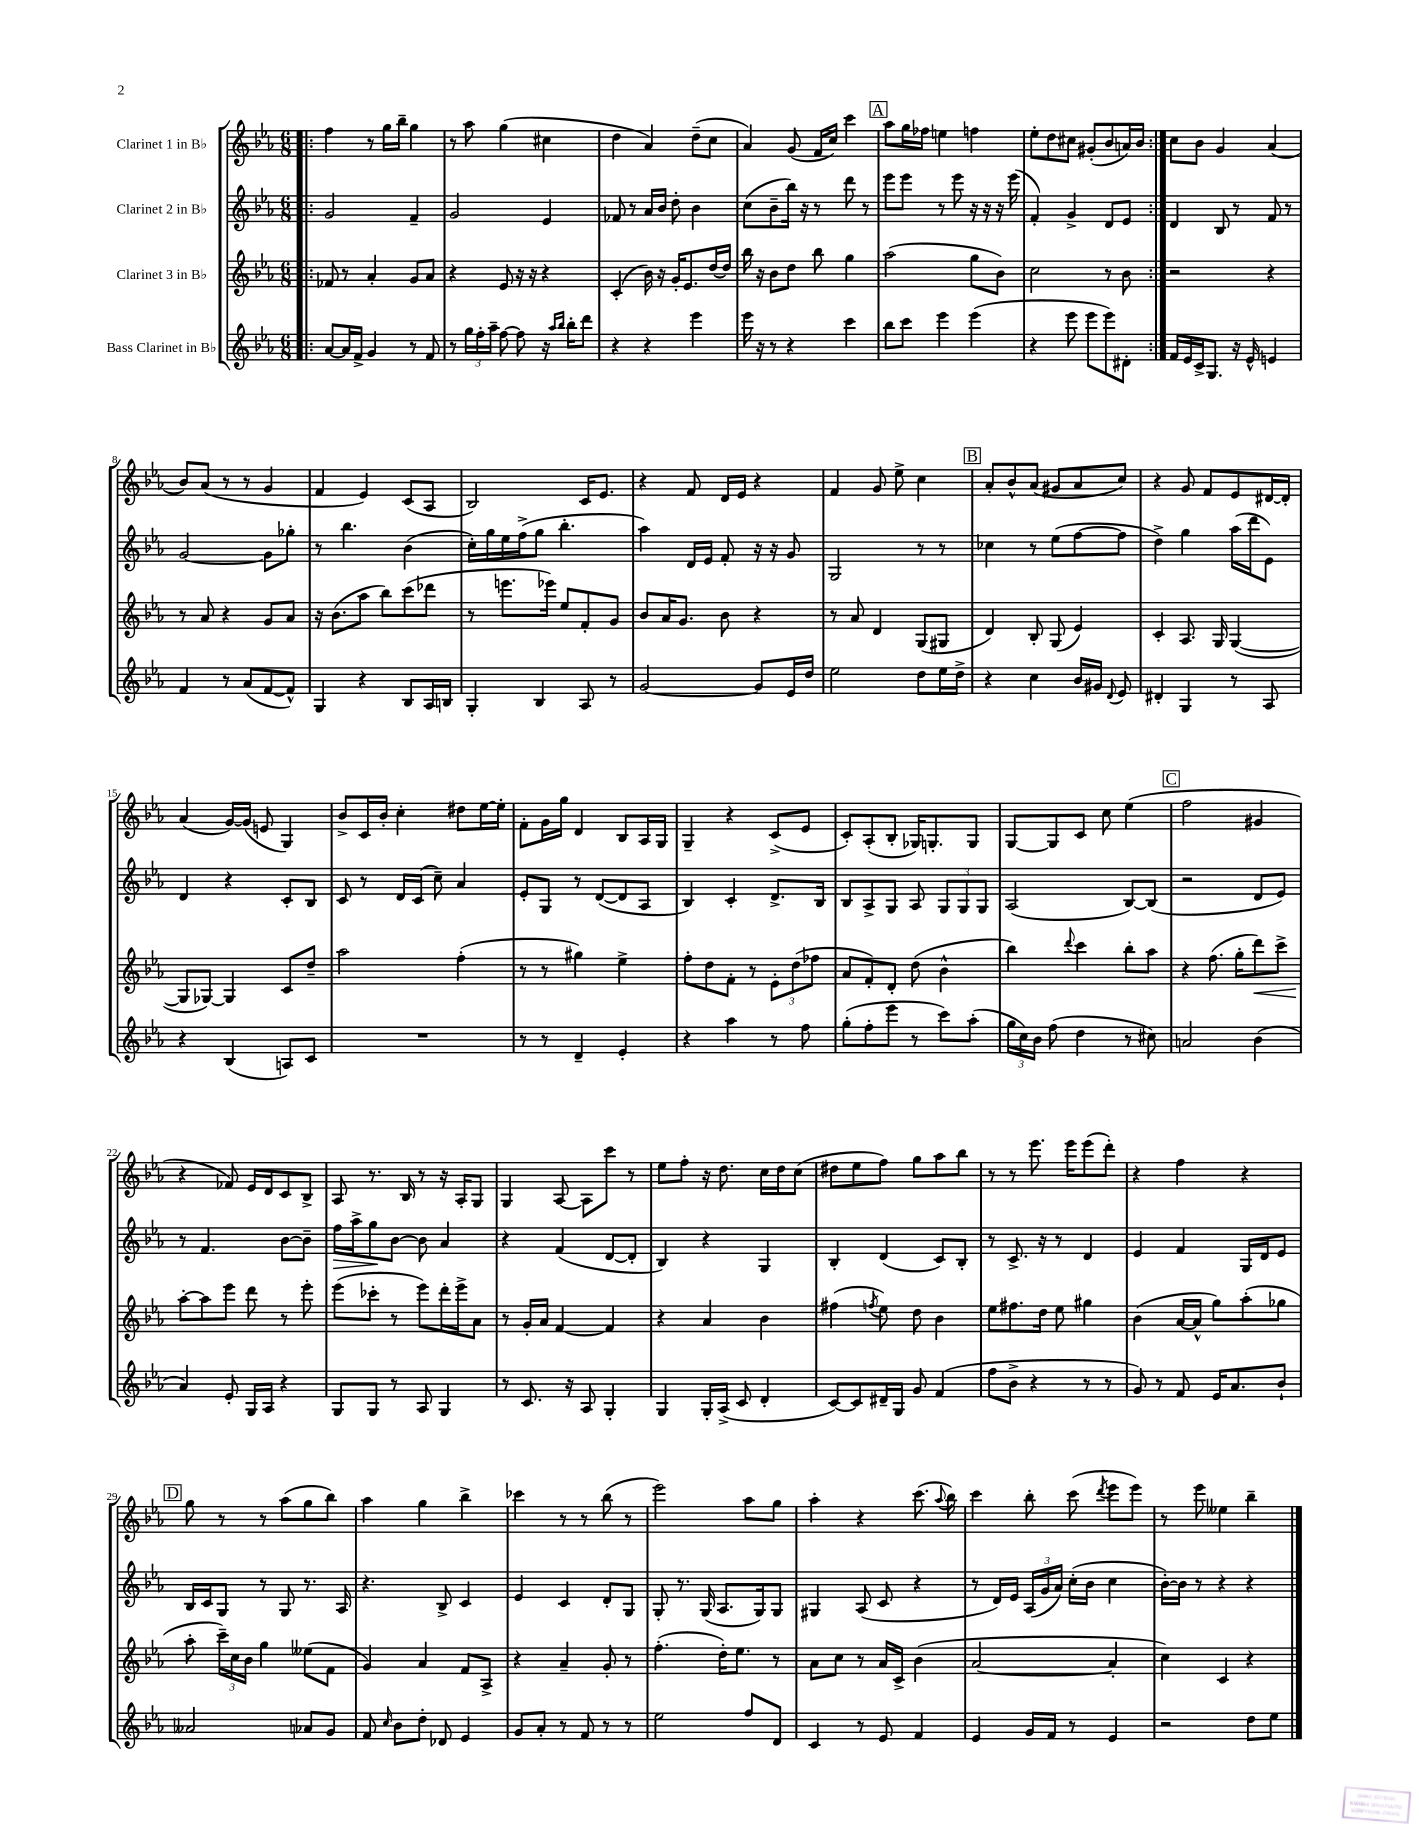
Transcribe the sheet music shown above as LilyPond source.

<<
\new StaffGroup <<
\new Staff = "s0" \with { instrumentName = "Clarinet 1 in Bb" } {
    \clef treble \key ees \major \numericTimeSignature \time 6/8
    \autoBeamOff \repeat volta 2 { \bar ".|:" f''4 r8 g''16[ bes''16]-- g''4 |
    r8 aes''8 g''4( cis''4 |
    d''4 aes'4) d''8[--( c''8] |
    aes'4) g'8( f'16[ c''16]) c'''4 |
    \mark \markup { \box "A" } aes''8[ g''16 fes''16] e''4 f''4 |
    ees''8[-. d''8 cis''8] gis'8[-.( bes'8 a'16) bes'16] | }
    c''8[ bes'8] g'4 aes'4( |
    bes'8[) aes'8]( r8 r8 g'4 |
    f'4 ees'4) c'8[( aes8] |
    bes2) c'16[ ees'8.] |
    r4 f'8 d'16[ ees'16] r4 |
    f'4 g'8 ees''8-> c''4 |
    \mark \markup { \box "B" } aes'8[-. bes'8-^ aes'8]( gis'8[ aes'8 c''8]) |
    r4 g'8 f'8[ ees'8 dis'16~ dis'16]-. |
    aes'4( g'16[~) g'16]( e'8 g4) |
    bes'8[-> c'16 bes'16]-. c''4-. dis''8[ ees''16~ ees''16]-. |
    f'8[-. g'16 g''16] d'4 bes8[ aes16 g16] |
    g4-- r4 c'8[->( ees'8] |
    c'8[-.) aes8-.( bes8]-. ges16[) g8.-. g8] |
    g8[~ g8 c'8] c''8 ees''4( |
    \mark \markup { \box "C" } f''2 gis'4 |
    r4 fes'8) ees'16[ d'16 c'8 bes8]-> |
    aes8 r8. bes16 r8 r16 aes16[-. g8] |
    g4 aes8~ aes8[ c'''8] r8 |
    ees''8[ f''8]-. r16 d''8. c''16[ d''16 c''8]( |
    dis''8[ ees''8 f''8]) g''8[ aes''8 bes''8] |
    r8 r8 ees'''8. ees'''16[ ees'''8( d'''8]-.) |
    r4 f''4 r4 |
    \mark \markup { \box "D" } g''8 r8 r8 aes''8[( g''8 bes''8]) |
    aes''4 g''4 bes''4-> |
    ces'''4 r8 r8 bes''8( r8 |
    ees'''2) aes''8[ g''8] |
    aes''4-. r4 c'''8.( \appoggiatura { aes''8 } bes''16) |
    c'''4 bes''8-. c'''8( \acciaccatura { d'''8 } ees'''8[ ees'''8]) |
    r8 ees'''8 eeses''4 bes''4-- \bar "|." |
}
\new Staff = "s1" \with { instrumentName = "Clarinet 2 in Bb" } {
    \clef treble \key ees \major \numericTimeSignature \time 6/8
    \autoBeamOff \repeat volta 2 { \bar ".|:" g'2 f'4-- |
    g'2 ees'4 |
    fes'8 r8 aes'16[ bes'16] d''8-. bes'4 |
    c''8[( bes'8-- bes''16]) r16 r8 d'''8 r8 |
    \mark \markup { \box "A" } ees'''8[ ees'''8] r8 ees'''8 r16 r16 r16 ees'''16( |
    f'4-.) g'4-> d'8[ ees'8] | }
    d'4 bes8 r8 f'8 r8 |
    g'2~ g'8[ ges''8]-. |
    r8 bes''4. bes'4( |
    c''16[-.) g''16 ees''16 f''16->( g''8] bes''4.-. |
    aes''4) d'16[ ees'16] f'8-. r16 r16 g'8 |
    g2 r8 r8 |
    \mark \markup { \box "B" } ces''4 r8 ees''8[( f''8~ f''8] |
    d''4->) g''4 aes''16[( d'''16 ees'8]) |
    d'4 r4 c'8[-. bes8] |
    c'8 r8 d'16[ c'16]( c''8--) aes'4 |
    ees'8[-. g8] r8 d'8[~( d'8 aes8] |
    bes4) c'4-. d'8.[-> bes16] |
    bes8[ aes8-> g8] aes8 \tuplet 3/2 { g8[ g8 g8] } |
    aes2( bes8[~) bes8]( |
    \mark \markup { \box "C" } r2 d'8[ ees'8]) |
    r8 f'4. bes'8[~ bes'8]-- |
    f''16[\> aes''16-> g''8\! bes'8]~ bes'8 aes'4 |
    r4 f'4( d'8[~ d'8]-. |
    bes4) r4 g4 |
    bes4-. d'4( c'8[) bes8]-. |
    r8 c'8.-> r16 r8 d'4 |
    ees'4 f'4 g16[ d'16 ees'8] |
    \mark \markup { \box "D" } bes16[ c'16 g8] r8 g8 r8. aes16 |
    r4. bes8-> c'4 |
    ees'4 c'4 d'8[-. g8] |
    g8-. r8. g16( aes8.[ g16) g8] |
    gis4 aes8( c'8 r4 |
    r8 d'16[) ees'16] \tuplet 3/2 { aes16[( g'16 aes'16]) } c''16[-.( bes'16] c''4 |
    bes'16[~-.) bes'16] r8 r4 r4 \bar "|." |
}
\new Staff = "s2" \with { instrumentName = "Clarinet 3 in Bb" } {
    \clef treble \key ees \major \numericTimeSignature \time 6/8
    \autoBeamOff \repeat volta 2 { \bar ".|:" fes'8 r8 aes'4-. g'8[ aes'8] |
    r4 ees'8 r16 r16 r4 |
    c'4-.( bes'16) r16 g'16[-. ees'8. d''16~ d''16] |
    bes''16 r16 bes'8[ d''8] bes''8 g''4 |
    \mark \markup { \box "A" } aes''2( g''8[ bes'8]) |
    c''2 r8 bes'8 | }
    r2 r4 |
    r8 aes'8 r4 g'8[ aes'8] |
    r16 bes'8.[( aes''8] bes''8[) c'''8( des'''8] |
    r8 e'''8.[ ees'''16]) ees''8[ f'8-. g'8] |
    bes'8[ aes'16 g'8.] bes'8 r4 |
    r8 aes'8 d'4 g8[( gis8] |
    \mark \markup { \box "B" } d'4) bes8-. g8( ees'4) |
    c'4-. aes8. g16 g4~( |
    g8[ ges8]~) ges4 c'8[ d''8]-- |
    aes''2 f''4-.( |
    r8 r8 gis''4) ees''4-> |
    f''8[-. d''8 f'8]-. r8 \tuplet 3/2 { ees'8[-. d''8( fes''8] } |
    aes'8[ f'8-.) d'8]-. d''8( bes'4-^ |
    bes''4) \appoggiatura { d'''8 } c'''4 bes''8[-. aes''8] |
    \mark \markup { \box "C" } r4 f''8.( g''16[-. d'''8\<) c'''8]-> |
    aes''8[~-.\! aes''8 ees'''8] d'''8 r8 ees'''8-. |
    ees'''8[( ces'''8]-. r8 ees'''8[) d'''16-. ees'''16-> aes'8] |
    r8 g'16[-. aes'16] f'4~ f'4 |
    r4 aes'4 bes'4 |
    fis''4( \acciaccatura { f''8 } ees''8) d''8 bes'4 |
    ees''8[ fis''8. d''16] ees''8 gis''4 |
    bes'4( aes'16[~ aes'16]-^ g''8[) aes''8-.( ges''8] |
    \mark \markup { \box "D" } aes''8-. \tuplet 3/2 { c'''16[--) c''16 bes'16] } g''4 eeses''8[( f'8] |
    g'4) aes'4 f'8[ aes8]-> |
    r4 aes'4-- g'8-. r8 |
    f''4.-.( d''16[-.) ees''8.] r8 |
    aes'8[ c''8] r8 aes'16[ c'16]-> bes'4( |
    aes'2~ aes'4-. |
    c''4) c'4 r4 \bar "|." |
}
\new Staff = "s3" \with { instrumentName = "Bass Clarinet in Bb" } {
    \clef treble \key ees \major \numericTimeSignature \time 6/8
    \autoBeamOff \repeat volta 2 { \bar ".|:" aes'8[~ aes'16 f'16]-> g'4 r8 f'8 |
    r8 \tuplet 3/2 { g''16[ f''16-. aes''16]-- } f''8~ f''8 r16 \grace { aes''16[ bes''16] } bes''16[-. d'''8] |
    r4 r4 ees'''4 |
    ees'''16 r16 r8 r4 c'''4 |
    \mark \markup { \box "A" } bes''8[ c'''8] ees'''4 ees'''4( |
    r4 ees'''8 ees'''8[ ees'''8) dis'8]-. | }
    f'16[ ees'16 c'16-> g8.] r16 ees'16-^ e'4 |
    f'4 r8 aes'8[( f'8~ f'8]-^) |
    g4 r4 bes8[ aes16 b16] |
    g4-. bes4 aes8 r8 |
    g'2~ g'8[ ees'16 d''16] |
    ees''2 d''8[ ees''16 d''16]-> |
    \mark \markup { \box "B" } r4 c''4 bes'16[ gis'16] \appoggiatura { d'8 } ees'8 |
    dis'4-. g4 r8 aes8 |
    r4 bes4( a8[) c'8] |
    R2. |
    r8 r8 d'4-- ees'4-. |
    r4 aes''4 r8 f''8 |
    g''8[-.( f''8-. ees'''8] r8 c'''8[) aes''8]-.( |
    \tuplet 3/2 { g''16[ c''16) bes'16] } f''8( d''4 r8 cis''8) |
    \mark \markup { \box "C" } a'2 bes'4( |
    aes'4) ees'8-. g16[ aes16] r4 |
    g8[ g8] r8 aes8 g4 |
    r8 c'8. r16 aes8 g4-. |
    g4 g16[-. aes16]->( c'8 d'4-. |
    c'8[~) c'8 dis'16-- g16] g'8 f'4( |
    f''8[ bes'8]-> r4 r8 r8 |
    g'8) r8 f'8 ees'16[ aes'8. bes'8]-! |
    \mark \markup { \box "D" } aeses'2 aes'8[ g'8] |
    f'8 \grace { c''16 } bes'8[ d''8]-. des'8 ees'4 |
    g'8[ aes'8]-. r8 f'8 r8 r8 |
    ees''2 f''8[ d'8] |
    c'4 r8 ees'8 f'4 |
    ees'4 g'16[ f'16] r8 ees'4 |
    r2 d''8[ ees''8] \bar "|." |
}
>>
>>
